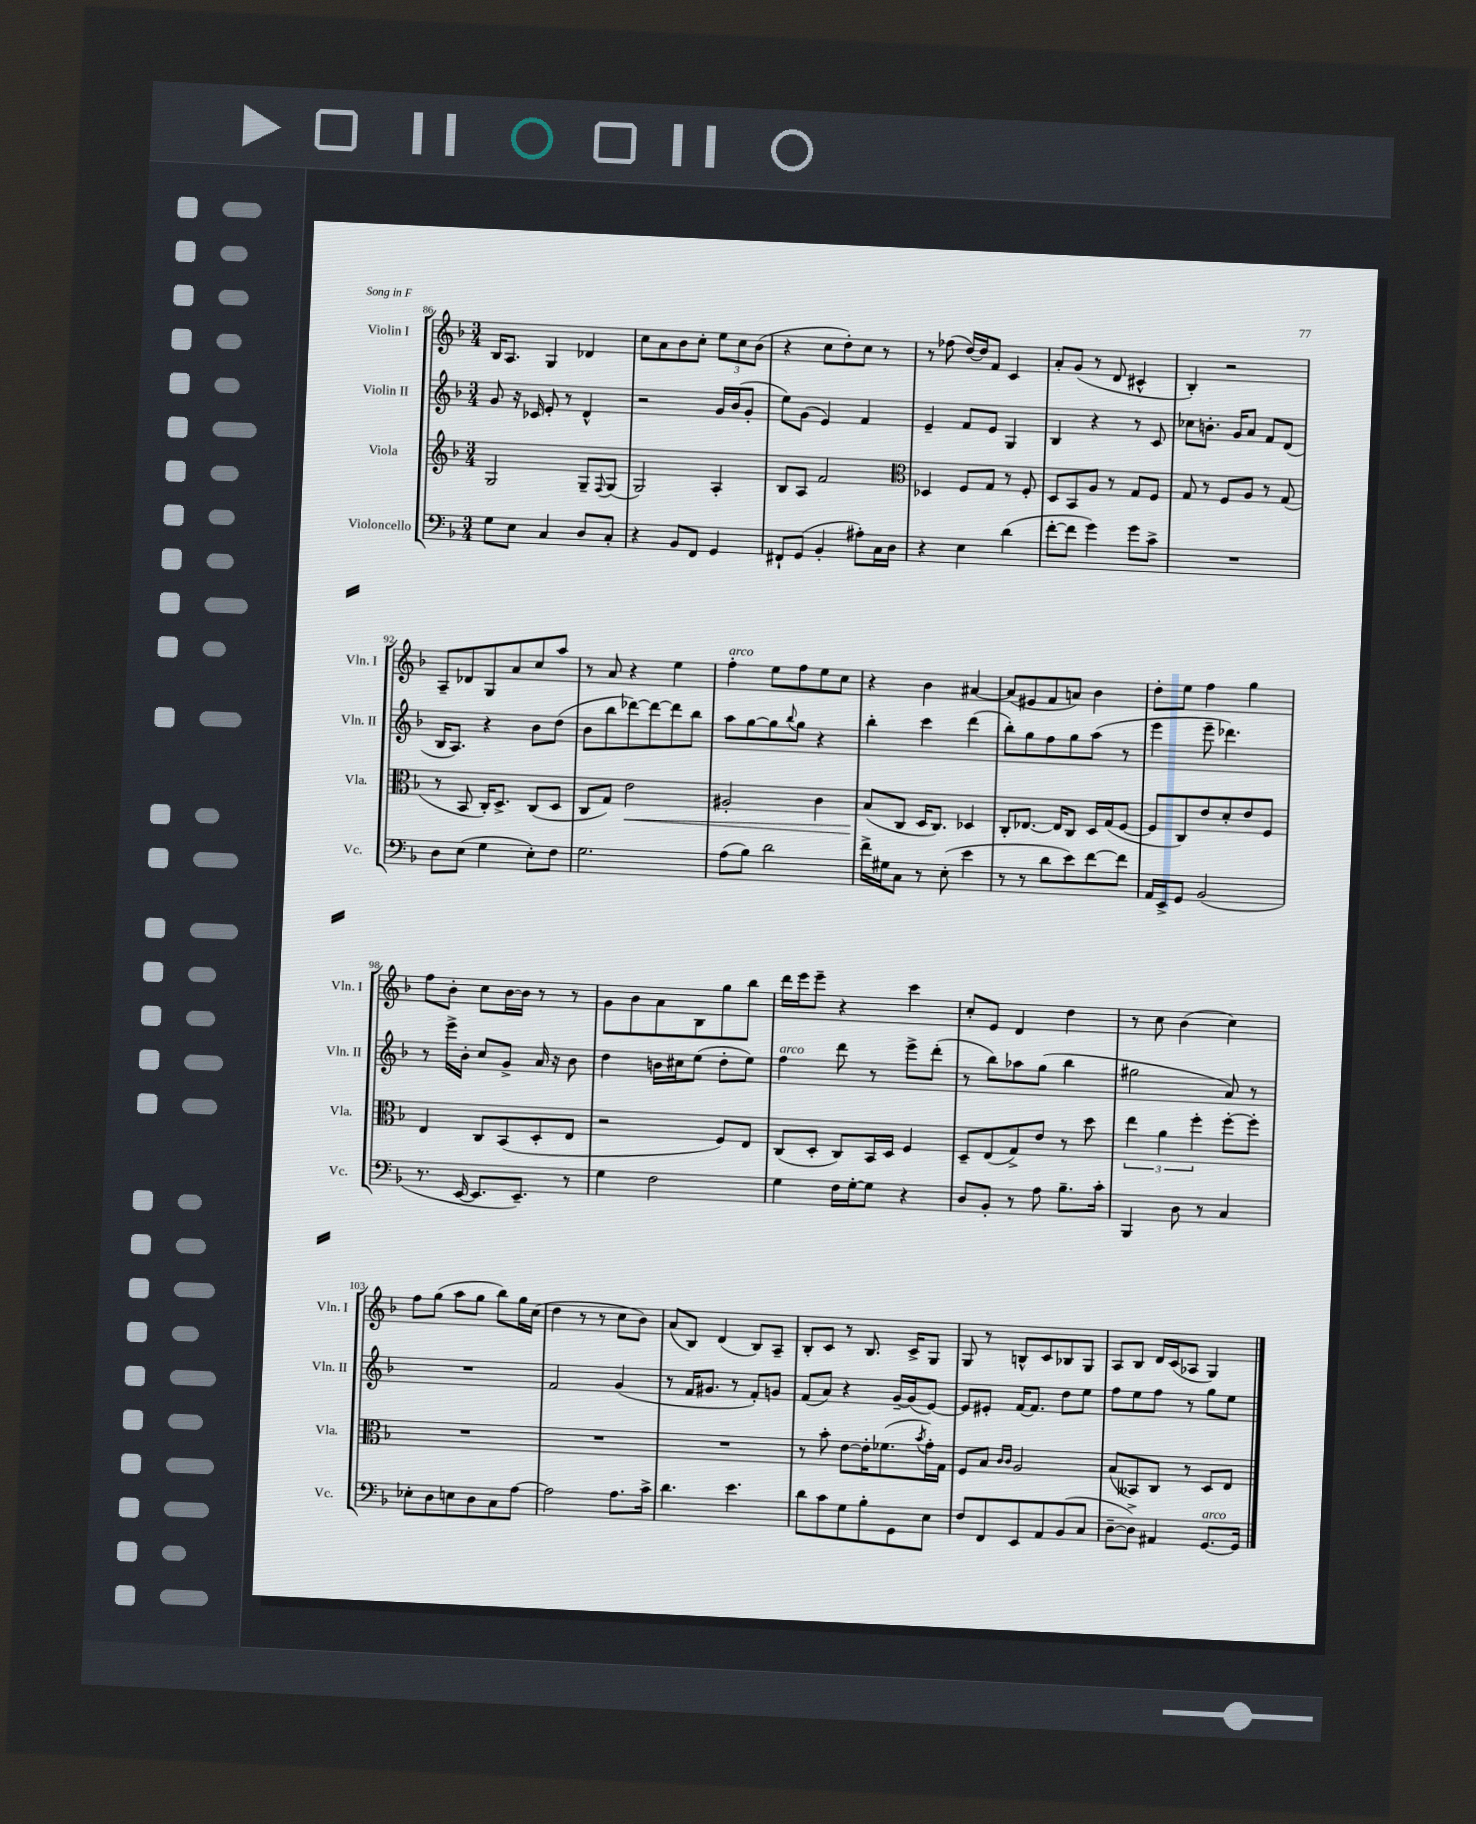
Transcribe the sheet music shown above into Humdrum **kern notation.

**kern	**kern	**dynam	**kern	**kern
*part4	*part3	*part3	*part2	*part1
*staff4	*staff3	*staff3	*staff2	*staff1
*I"Violoncello	*I"Viola	*	*I"Violin II	*I"Violin I
*I'Vc.	*I'Vla.	*	*I'Vln. II	*I'Vln. I
*clefF4	*clefG2	*	*clefG2	*clefG2
*k[b-]	*k[b-]	*	*k[b-]	*k[b-]
*M3/4	*M3/4	*	*M3/4	*M3/4
=86	=86	=86	=86	=86
8G\L	2G/	.	8g/	16B-/KL
.	.	.	.	8.A/J
8E\J	.	.	16r	.
.	.	.	16c-X/	.
4C/	.	.	8e'/	4G/
.	.	.	8r	.
8D/L	8G~/L	.	4d^^/	4d-X/
.	8qqF/	.	.	.
8C'/J	(8G/J	.	.	.
=87	=87	=87	=87	=87
4r	2G/)	.	2r	8cc\L
.	.	.	.	8a\
8BB-/L	.	.	.	8b-\
8FF/J	.	.	.	8cc'\J
4GG/	4A'/	.	16g/LL	12ee\L
.	.	.	(16b-/J	.
.	.	.	.	12cc\
.	.	.	8g'/J	.
.	.	.	.	(12b-\J
=88	=88	=88	=88	=88
8FF#X`/L	8B-/L	.	8ee\L)	4r
(8GG/J	8A/J	.	(8g\J	.
4BB-'/	2f/	.	4e/)	8cc\L
.	.	.	.	8dd'\)
8A#X'\L)	.	.	4f/	8cc\J
16C\L	.	.	.	8r
16D\JJ	.	.	.	.
=89	=89	=89	=89	=89
*	*clefC3	*	*	*
4r	4D-X/	.	4e~/	8r
.	.	.	.	(8ff-X\
4E\	8F/L	.	8f/L	[16dd/LL)
.	.	.	.	16dd/J]
.	8G/J	.	8e/J	8f/J
(4d\	8r	.	4G/	4c/
.	8F'/	.	.	.
=90	=90	=90	=90	=90
[8f'\L	8D/L	.	4B-/	8a'/L
8f\J]	8BB-/	.	.	(8g/J
4g\)	8A/J	.	4r	8r
.	8r	.	.	8d/
8g\L	8G/L	.	8r	4c#X^^/
8c^\J	8F/J	.	8c/	.
=91	=91	=91	=91	=91
2.r	8G/	.	8cc-X\L	4B-'/)
.	8r	.	8.bn'\J	.
.	8F/L	.	.	2r
.	.	.	16g/KL	.
.	8A/J	.	8a/J	.
.	8r	.	8f/L	.
.	(8G/	.	(8d/J	.
!!LO:LB:g=z
=92	=92	=92	=92	=92
8D\L	8r	.	16B-/KL	8A~/L
.	.	.	8.A/J)	.
(8E\J	8BB-/	.	.	8d-X/
4G\	16C'/KL)	.	4r	8G/
.	8.D^/J	.	.	.
.	.	.	.	8a/
8E'\L)	(8C/L	.	8b-\L	8cc/
8F\J	8D/J	.	(8dd\J	8aa/J
=93	=93	=93	=93	=93
2.G\	8C/L	.	8b-\L	8r
.	8G/J)	.	8bb-\	8a/
!	!	!LO:HP:b	!	!
.	2e\	<	[8ddd-X\)	4r
.	.	.	8ddd-\_	.
.	.	.	8ddd-\]	4ee\
.	.	.	8bb-\J	.
=94	=94	=94	=94	=94
!	!	!	!	!LO:TX:a:i:t=arco
(8A\L	2A#X'/	.	8aa\L	4ff'\
8B-\J)	.	.	[8gg\	.
2d\	.	.	8gg\]	8ee\L
.	.	.	8qqbb-/	.
.	.	.	8gg\J	8ff\
.	4c\	.	4r	8ee\
.	.	.	.	8cc\J
=95	=95	=95	=95	=95
16f^\LL	(8B-/L	.	4bb-'\	4r
16G#X\J	.	.	.	.
8C\J	8C/J	[	.	.
8r	16D/KL	.	4ccc\	4b-\
.	8.C/J)	.	.	.
(8E'\	.	.	.	.
4e\	4D-X/	.	(4ddd\	[4a#X/
=96	=96	=96	=96	=96
8r	8C'/L	.	8bb-'\L)	(8a#/L]
8r	[8.E-X/J	.	8gg\	8e#X/
8d\L	.	.	8ff\	8f/
.	16E-/KL]	.	.	.
8e\)	8C/J	.	8gg\	8an/J)
[8f\	16D/LL	.	(8aa\J	4b-\
.	(16G/J	.	.	.
8f\J]	[8F/J	.	8r	.
=97	=97	=97	=97	=97
16AA/LL	8F/L]	.	4eee\	8dd'\L
16EE^/J	.	.	.	.
8GG/J	8C/)	.	.	8ee\J
(2BB-/	8e/	.	8eee~\	4ff\
.	8d'/	.	4.ddd-X\)	.
.	8e/	.	.	4gg\
.	8F/J	.	.	.
!!LO:LB:g=z
=98	=98	=98	=98	=98
8.r	4E/	.	8r	8ff\L
.	.	.	16eee^\LL	8b-'\J
[16EE/	.	.	16b-'\JJ	.
8.EE/L]	8C/L	.	8cc/L	8cc\L
.	(8BB-/	.	8g^/J	[16b-\L
8.EE~/J)	.	.	.	16b-\JJ]
.	8D'/	.	16a/	8r
.	.	.	16r	.
8r	8E/J	.	8b-\	8r
=99	=99	=99	=99	=99
4G\	2r	.	4dd\	8g\L
.	.	.	.	8b-\
2F\	.	.	16bn\LL	8a\
.	.	.	16cc#X\J	.
.	.	.	(8ee\J	8B-\
.	8F/L)	.	8dd'\L	8gg\
.	8E/J	.	8ee\J)	8bb-\J
=100	=100	=100	=100	=100
!	!	!	!LO:TX:a:i:t=arco	!
4G\	(8C/L	.	4ff\	16ddd\LL
.	.	.	.	16eee\J
.	8D'/J	.	.	8eee~\J
16F\LL	8C/L)	.	8ddd\	4r
[16G'\J	.	.	.	.
8G\J]	16BB-/L	.	8r	.
.	16D/JJ	.	.	.
4r	4F/	.	8eee^\L	4ccc\
.	.	.	(8ddd'\J	.
=101	=101	=101	=101	=101
8D/L	8D~/L	.	8r	8cc'/L
8BB-'/J	(8E/	.	8bb-\L)	8e/J
8r	8G^/)	.	8aa-X\	4d/
8A\	8e/J	.	(8gg\J	.
8.B-~\L	8r	.	4bb-\	4dd\
.	8dd\	.	.	.
16c'\Jk	.	.	.	.
=102	=102	=102	=102	=102
4BBB-/	6ee\	.	2gg#X\	8r
.	.	.	.	8cc\
.	6a\	.	.	.
8D\	.	.	.	(4b-\
.	6ff'\	.	.	.
8r	.	.	.	.
4C/	[8ff'\L	.	8a/)	4cc\)
.	8ff'\J]	.	8r	.
!!LO:LB:g=z
=103	=103	=103	=103	=103
8E-X'\L	2.r	.	2.r	8ff\L
8D\	.	.	.	(8gg\J
8En\	.	.	.	8aa\L
8D\	.	.	.	8gg\J
8C\	.	.	.	8bb-\L)
[8A\J	.	.	.	16gg\L
.	.	.	.	(16cc\JJ
=104	=104	=104	=104	=104
2A\]	2.r	.	2f/	4dd\
.	.	.	.	8r
.	.	.	.	8r
8.A\L	.	.	(4g/	8cc\L
.	.	.	.	8b-\J)
16c^\Jk	.	.	.	.
=105	=105	=105	=105	=105
4.d\	2.r	.	8r	(8a/L
.	.	.	16f/KL	8B-/J)
.	.	.	8.g#X/J	.
.	.	.	.	(4d/
4.e\	.	.	8r	.
.	.	.	8f'/L)	8B-/L)
.	.	.	8gn/J	8A~/J
=106	=106	=106	=106	=106
8d\L	8r	.	(8f/L	8B-'/L
8c\	8b-'\	.	8a/J)	8c/J
8G\	[8e\L	.	4r	8r
8B-'\	16e'\K]	.	.	8.B-/
.	(8.f-X\	.	.	.
8GG\	.	.	[16g~/LL	.
.	.	.	(16g/J]	16c^/KL
.	8qb-/	.	.	.
8E\J	16g'\L)	.	[8e/J)	8G/J
.	16G\JJ	.	.	.
=107	=107	=107	=107	=107
8F/L	8F/L	.	8e/L]	8G/
8FF/	8B-/J	.	8e#X'/J	8r
.	16qqc/LL	.	.	.
.	16qqc/JJ	.	.	.
8EE/	2A/	.	[16f/KL	8Bn^^/L
.	.	.	8.f/J]	.
8AA/	.	.	.	8c/
(8BB-/	.	.	8dd\L	8B-X/
8C/J	.	.	8ee\J	8G/J
=108	=108	=108	=108	=108
[8D~\L	(8B-/L	.	8ff\L	8A/L
8D^\J])	8BB--X/)	.	8ee\	8B-/J
4AA#X/	8C/J	.	8ff\J	16d/LL
.	.	.	.	(16c/J
.	8r	.	8r	8A-X/J
!LO:TX:a:i:t=arco	!	!	!	!
[8.GG/L	8D/L	.	8gg\L	4G/)
.	8E/J	.	8ee\J	.
16GG/Jk]	.	.	.	.
==	==	==	==	==
*-	*-	*-	*-	*-
